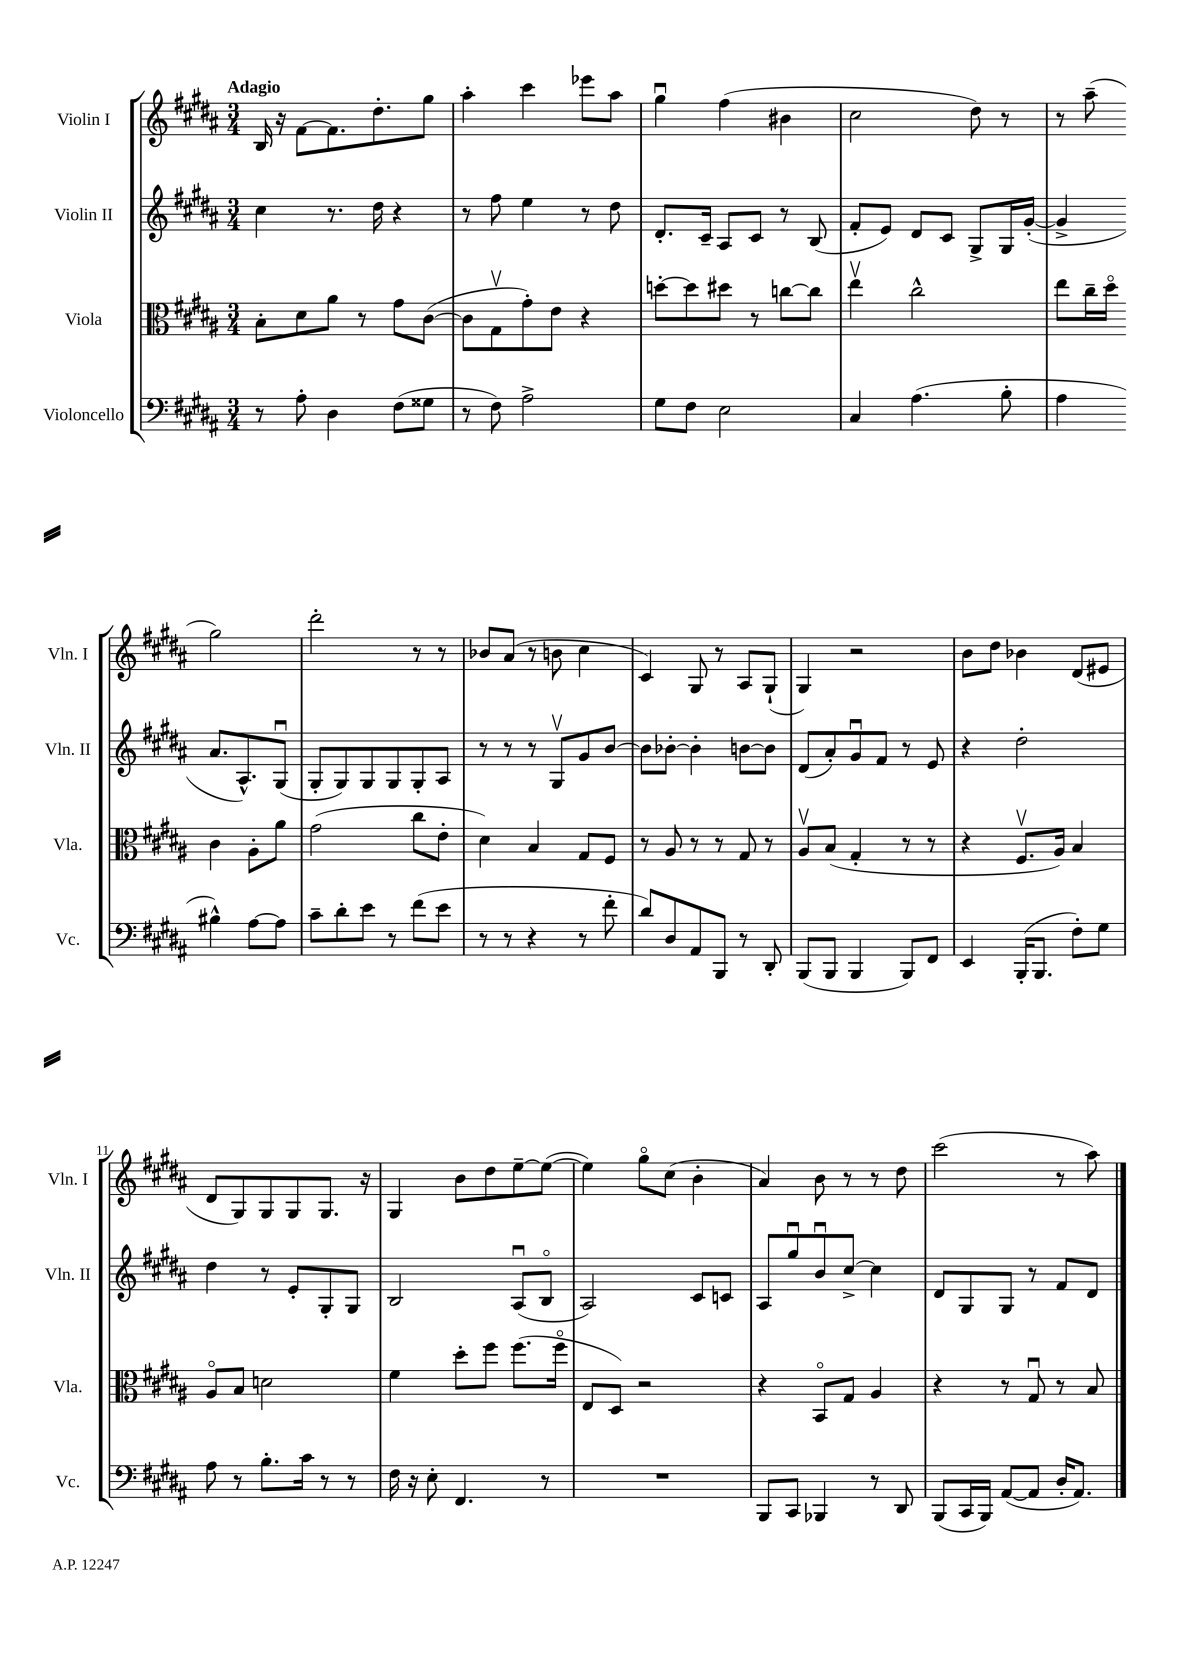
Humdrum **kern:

**kern	**kern	**kern	**kern
*staff4	*staff3	*staff2	*staff1
*clefF4	*clefC3	*clefG2	*clefG2
*k[f#c#g#d#a#]	*k[f#c#g#d#a#]	*k[f#c#g#d#a#]	*k[f#c#g#d#a#]
*M3/4	*M3/4	*M3/4	*M3/4
8r	8B'\L	4cc#\	16B/
.	.	.	16r
8A#'\	8d#\	.	[8f#\L
4D#\	8a#\J	8.r	8.f#\]
.	8r	.	.
.	.	16dd#\	8.dd#'\
(8F#\L	8g#\L	4r	.
8G##\J	([8c#\J	.	8gg#\J
=	=	=	=
8r	8c#\]L	8r	4aa#'\
8F#\)	8G#v\	8ff#\	.
2A#^\	8g#'\)	4ee\	4ccc#\
.	8e\J	.	.
.	4r	8r	8eee-\L
.	.	8dd#\	8aa#\J
=	=	=	=
8G#\L	[8dd'\L	8.d#'/L	4gg#u\
8F#\J	8dd\]	.	.
.	.	16c#~/Jk	.
2E\	8dd#\J	8A#/L	(4ff#\
.	8r	8c#/J	.
.	[8cc\L	8r	4b#\
.	8cc\]J	(8B/	.
=	=	=	=
4C#/	4eev\	8f#'/L	2cc#\
.	.	8e/J)	.
(4.A#\	2cc#^^\	8d#/L	.
.	.	8c#/J	.
.	.	8G#^/L	8dd#\)
8B'\	.	16G#/L	8r
.	.	([16g#'/JJ	.
=	=	=	=
4A#\	8ee\L	4g#^/]	8r
.	16cc#~\L	.	(8aa#~\
.	16dd#o\JJ	.	.
4B#^^\)	4c#\	8.a#/L	2gg#\)
.	.	8.A#^^/)	.
[8A#\L	8A#'\L	.	.
8A#\]J	8a#\J	(8G#u/J	.
=	=	=	=
8c#~\L	(2g#\	8G#'/L	2ddd#'\
8d#'\	.	8G#/)	.
8e\J	.	8G#/	.
8r	.	8G#/	.
(8f#\L	8cc#\L	8G#'/	8r
8e\J	8e'\J	8A#/J	8r
=	=	=	=
8r	4d#\)	8r	8b-/L
8r	.	8r	(8a#/J
4r	4B/	8r	8r
.	.	8G#v/L	8b\
8r	8G#/L	8g#/	4cc#\
8f#'\	8F#/J	[8b/J	.
=	=	=	=
8d#/L)	8r	8b\]L	4c#/)
8D#/	8A#/	[8b-'\J	.
8AA#/	8r	4b-'\]	8G#/
8BBB/J	8r	.	8r
8r	8G#/	[8b\L	8A#/L
8DD#'/	8r	8b\]J	(8G#`/J
=	=	=	=
(8BBB/L	8A#v/L	(8d#/L	4G#/)
8BBB/J	(8B/J	8a#'/)	.
4BBB/	4G#'/	8g#u/	2r
.	.	8f#/J	.
8BBB/L)	8r	8r	.
8FF#/J	8r	8e/	.
=	=	=	=
4EE/	4r	4r	8b\L
.	.	.	8dd#\J
(16BBB'/LK	8.F#v/L	2dd#'\	4b-\
8.BBB/J	.	.	.
.	16A#/Jk)	.	.
8F#'\L)	4B/	.	(8d#/L
8G#\J	.	.	8e#/J
=	=	=	=
8A#\	8A#o/L	4dd#\	8d#/L
8r	8B/J	.	8G#/)
8.B'\L	2d\	8r	8G#/
.	.	8e'/L	8G#/
16c#\Jk	.	.	.
8r	.	8G#'/	8.G#/J
8r	.	8G#/J	.
.	.	.	16r
=	=	=	=
16F#\	4f#\	2B/	4G#/
16r	.	.	.
8E'\	.	.	.
4.FF#/	8dd#'\L	.	8b\L
.	8ff#\J	.	8dd#\
.	(8.ff#\L	(8A#u/L	[8ee~\
8r	.	8Bo/J	(8ee\_J
.	16ff#o\Jk	.	.
=	=	=	=
2.r	8E/L	2A#/)	4ee\])
.	8D#/J)	.	.
.	2r	.	8gg#o\L
.	.	.	(8cc#\J
.	.	8c#/L	4b'\
.	.	8c/J	.
=	=	=	=
8BBB/L	4r	8A#/L	4a#/)
8CC#/J	.	8gg#u/	.
4BBB-/	8BBo/L	8bu/	8b\
.	8G#/J	[8cc#^/J	8r
8r	4A#/	4cc#\]	8r
8DD#/	.	.	8dd#\
=	=	=	=
(8BBB/L	4r	8d#/L	(2ccc#\
16CC#/L	.	8G#/	.
16BBB/JJ)	.	.	.
([8AA#/L	8r	8G#/J	.
8AA#/]J	8G#u/	8r	.
16D#'/LK	8r	8f#/L	8r
8.AA#/J)	.	.	.
.	8B/	8d#/J	8aa#\)
==	==	==	==
*-	*-	*-	*-
